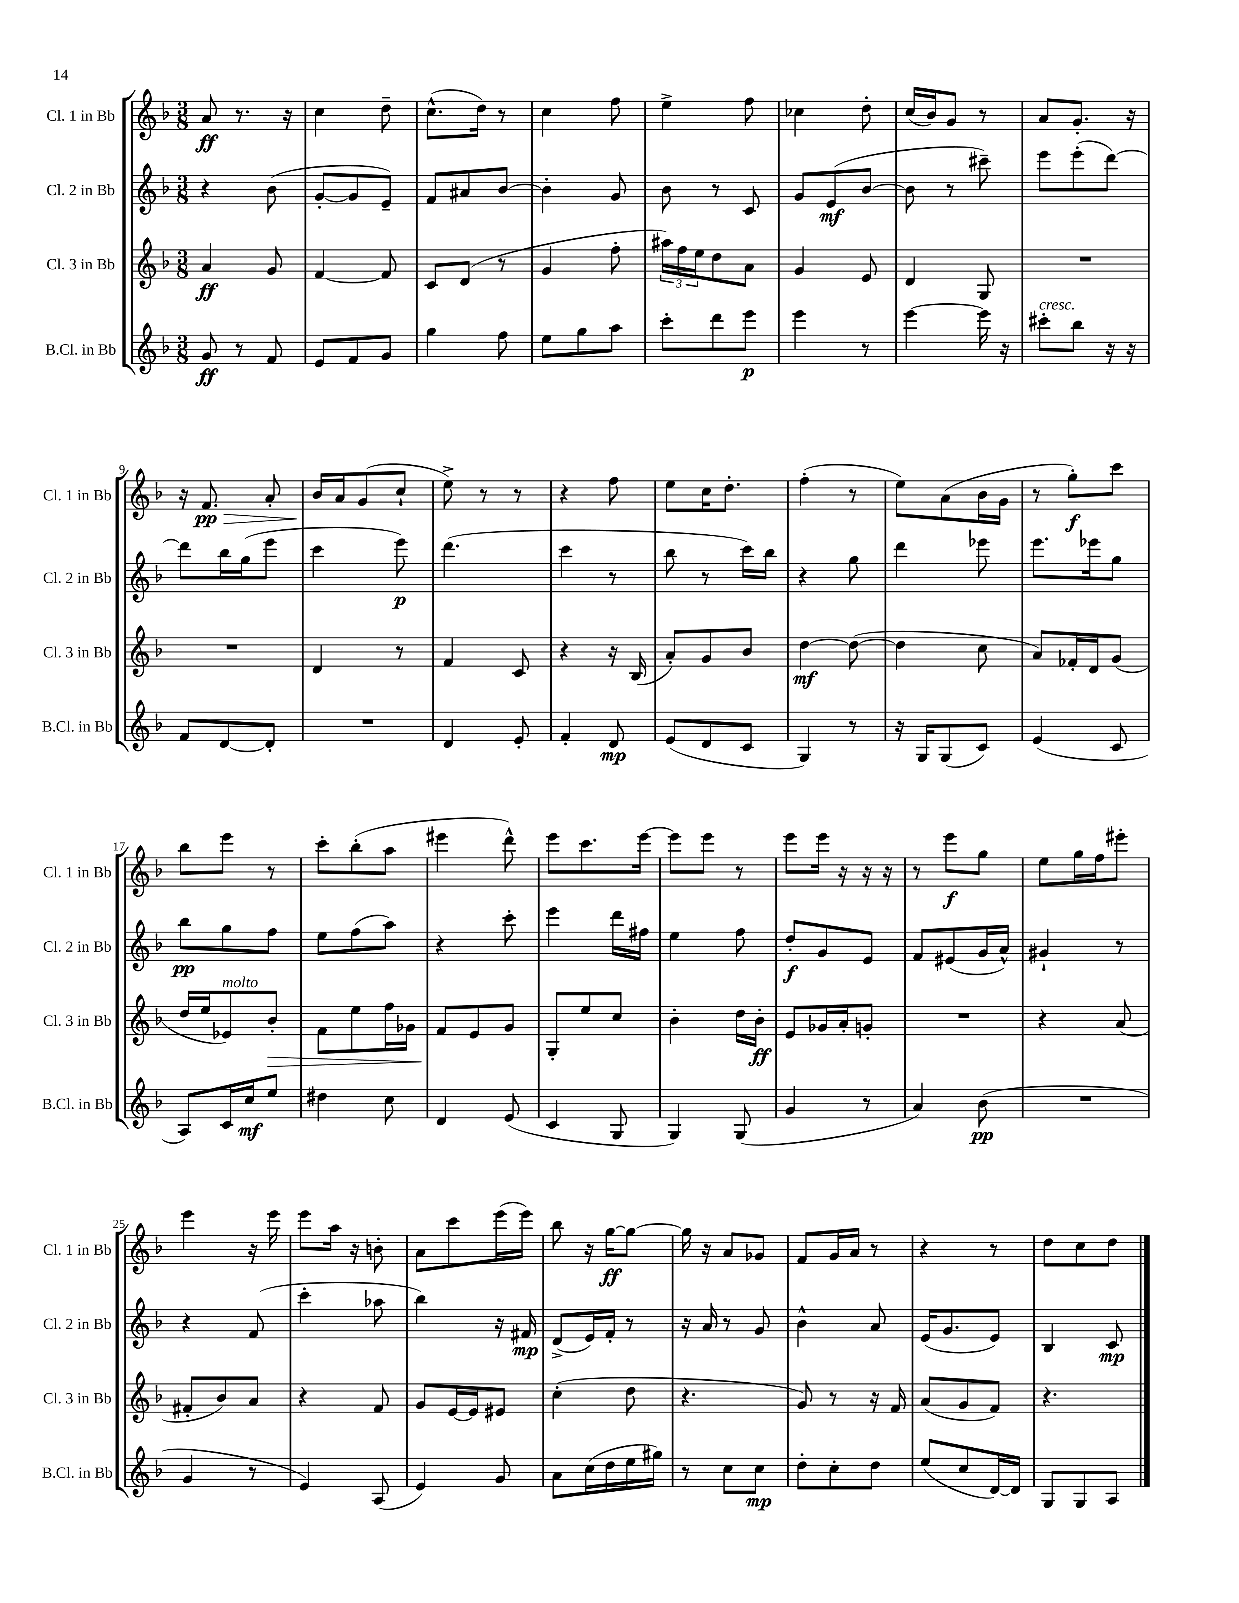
<<
\new StaffGroup <<
\new Staff = "s0" \with { instrumentName = "Cl. 1 in Bb" shortInstrumentName = "Cl. 1 in Bb" } {
    \clef treble \key f \major \numericTimeSignature \time 3/8
    a'8\ff r8. r16 |
    c''4 d''8-- |
    c''8.-^( d''16) r8 |
    c''4 f''8 |
    e''4-> f''8 |
    ces''4 d''8-. |
    c''16( bes'16) g'8 r8 |
    a'8 g'8.-. r16 |
    r16 f'8.\pp\> a'8-. |
    bes'16\! a'16 g'8( c''8-! |
    e''8->) r8 r8 |
    r4 f''8 |
    e''8 c''16 d''8.-. |
    f''4-.( r8 |
    e''8) a'8( bes'16 g'16 |
    r8 g''8-.\f) c'''8 |
    bes''8 e'''8 r8 |
    c'''8-. bes''8-.( a''8 |
    eis'''4 d'''8-^) |
    e'''8 c'''8. e'''16~ |
    e'''8 e'''8 r8 |
    e'''8 e'''16 r16 r16 r16 |
    r8 e'''8\f g''8 |
    e''8 g''16 f''16 eis'''8-. |
    e'''4 r16 e'''16 |
    e'''8 a''16 r16 b'8-. |
    a'8 c'''8 e'''16( e'''16) |
    bes''8 r16 g''16~\ff g''8~ |
    g''16 r16 a'8 ges'8 |
    f'8 g'16 a'16 r8 |
    r4 r8 |
    d''8 c''8 d''8 \bar "|." |
}
\new Staff = "s1" \with { instrumentName = "Cl. 2 in Bb" shortInstrumentName = "Cl. 2 in Bb" } {
    \clef treble \key f \major \numericTimeSignature \time 3/8
    r4 bes'8( |
    g'8~-. g'8 e'8--) |
    f'8 ais'8 bes'8~ |
    bes'4-. g'8 |
    bes'8 r8 c'8 |
    g'8 e'8\mf( bes'8~ |
    bes'8 r8 cis'''8--) |
    e'''8 e'''8-.( d'''8~) |
    d'''8 bes''16 g''16( e'''8 |
    c'''4 e'''8\p) |
    d'''4.( |
    c'''4 r8 |
    bes''8 r8 c'''16) bes''16 |
    r4 g''8 |
    d'''4 ees'''8 |
    e'''8. ees'''16 g''8 |
    bes''8\pp g''8 f''8 |
    e''8 f''8( a''8) |
    r4 c'''8-. |
    e'''4 d'''16 fis''16 |
    e''4 f''8 |
    d''8-.\f g'8 e'8 |
    f'8 eis'8( g'16 a'16-^) |
    gis'4-! r8 |
    r4 f'8( |
    c'''4-. aes''8 |
    bes''4) r16 fis'16\mp |
    d'8->( e'16) f'16-. r8 |
    r16 a'16 r8 g'8 |
    bes'4-^ a'8 |
    e'16( g'8. e'8) |
    bes4 c'8\mp \bar "|." |
}
\new Staff = "s2" \with { instrumentName = "Cl. 3 in Bb" shortInstrumentName = "Cl. 3 in Bb" } {
    \clef treble \key f \major \numericTimeSignature \time 3/8
    a'4\ff g'8 |
    f'4~ f'8 |
    c'8 d'8( r8 |
    g'4 f''8-. |
    \tuplet 3/2 { ais''16) f''16 e''16 } d''8 a'8 |
    g'4 e'8 |
    d'4 g8 |
    R4. |
    R4. |
    d'4 r8 |
    f'4 c'8 |
    r4 r16 bes16( |
    a'8-.) g'8 bes'8 |
    d''4~\mf d''8~( |
    d''4 c''8 |
    a'8) fes'16-. d'16 g'8( |
    d''16 e''16 ees'8^\markup { \italic "molto" }) bes'8-.\> |
    f'8 e''8 f''16 ges'16 |
    f'8\! e'8 g'8 |
    g8-. e''8 c''8 |
    bes'4-. d''16 bes'16-.\ff |
    e'8 ges'16 a'16-. g'8-. |
    R4. |
    r4 a'8( |
    fis'8-. bes'8) a'8 |
    r4 f'8 |
    g'8 e'16~ e'16 eis'8 |
    c''4-.( d''8 |
    r4. |
    g'8) r8 r16 f'16 |
    a'8( g'8 f'8) |
    r4. \bar "|." |
}
\new Staff = "s3" \with { instrumentName = "B.Cl. in Bb" shortInstrumentName = "B.Cl. in Bb" } {
    \clef treble \key f \major \numericTimeSignature \time 3/8
    g'8\ff r8 f'8 |
    e'8 f'8 g'8 |
    g''4 f''8 |
    e''8 g''8 a''8 |
    c'''8-. d'''8 e'''8\p |
    e'''4 r8 |
    e'''4~ e'''16 r16 |
    cis'''8-.^\markup { \italic "cresc." } bes''8 r16 r16 |
    f'8 d'8~ d'8-. |
    R4. |
    d'4 e'8-. |
    f'4-. d'8\mp |
    e'8( d'8 c'8 |
    g4) r8 |
    r16 g16 g8( c'8) |
    e'4( c'8 |
    a8) c'16 c''16\mf e''8 |
    dis''4 c''8 |
    d'4 e'8( |
    c'4 g8 |
    g4) g8( |
    g'4 r8 |
    a'4) bes'8\pp( |
    R4. |
    g'4 r8 |
    e'4) a8( |
    e'4) g'8 |
    a'8 c''16( d''16 e''16 gis''16) |
    r8 c''8 c''8\mp |
    d''8-. c''8-. d''8 |
    e''8( c''8 d'16~) d'16 |
    g8 g8 a8 \bar "|." |
}
>>
>>
